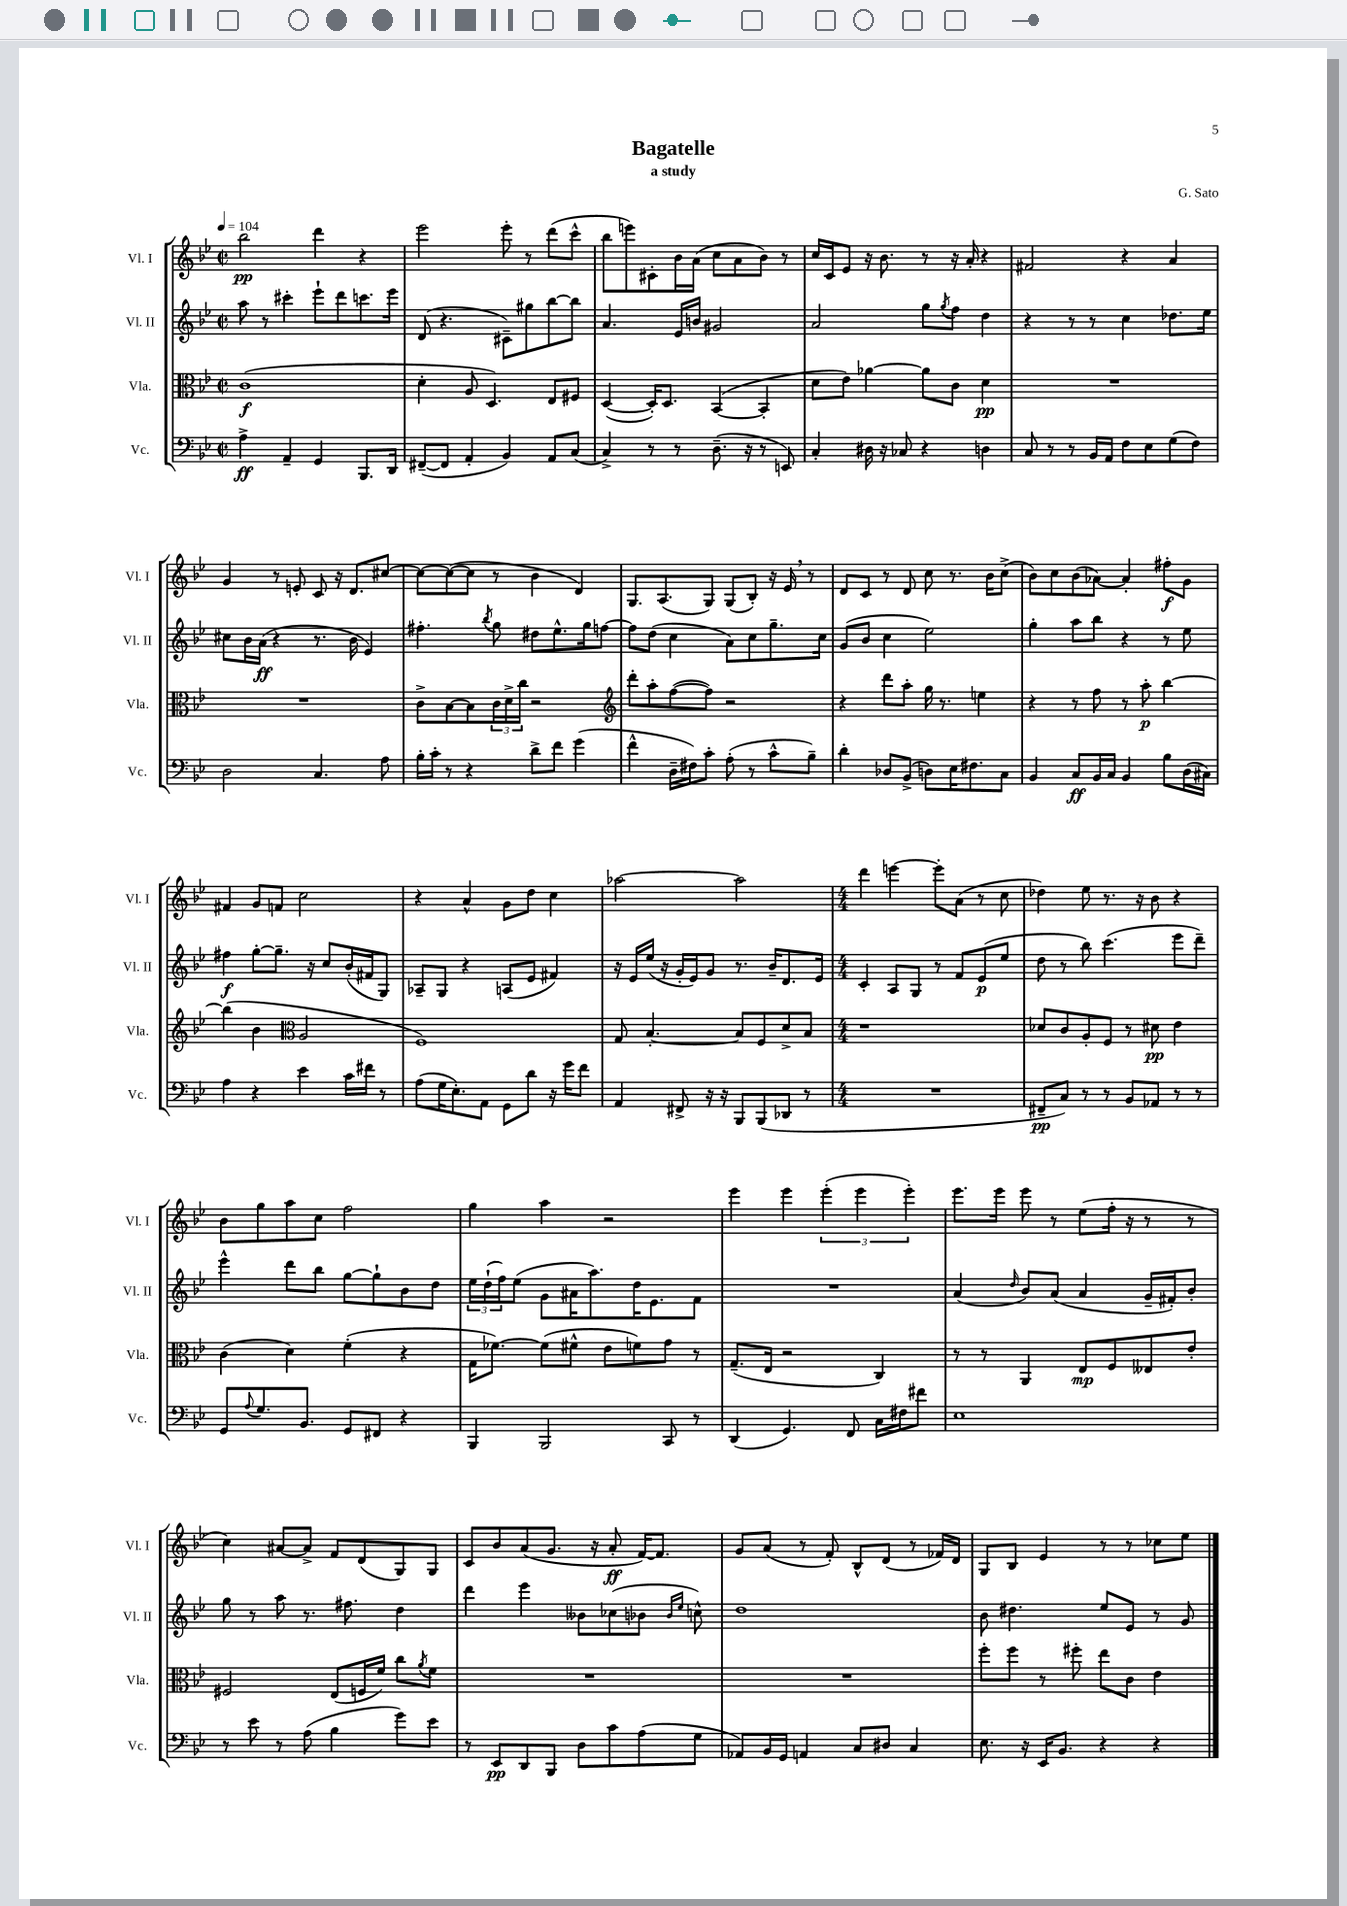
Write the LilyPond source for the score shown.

\header { title = "Bagatelle" composer = "G. Sato" subtitle = "a study" }
<<
\new StaffGroup <<
\new Staff = "s0" \with { instrumentName = "Vl. I" shortInstrumentName = "Vl. I" } {
    \clef treble \key bes \major \defaultTimeSignature \time 2/2 \tempo 4 = 104
    bes''2\pp d'''4 r4 |
    ees'''2 ees'''8-. r8 d'''8( c'''8-^ |
    bes''8 e'''8) cis'8-. bes'16 a'16( c''8 a'8 bes'8) r8 |
    c''16 c'16 ees'8 r16 bes'8. r8 r16 a'16-. r4 |
    fis'2 r4 a'4 |
    g'4 r8 e'8-. c'8 r16 d'8. cis''8~ |
    cis''8~ cis''8~( cis''8 r8 bes'4 d'4) |
    g8. a8.( g8) g8( bes8-.) r16 ees'16 \breathe r8 |
    d'8 c'8 r8 d'8 c''8 r8. bes'16 c''8->( |
    bes'8) c''8 bes'8( aes'8~) aes'4-. fis''8-.\f g'8 |
    fis'4 g'8 f'8 c''2 |
    r4 a'4-^ g'8 d''8 c''4 |
    aes''2~ aes''2 |
    \numericTimeSignature \time 4/4 d'''4 e'''4~ e'''8-. a'8( r8 c''8 |
    des''4) ees''8 r8. r16 bes'8 r4 |
    bes'8 g''8 a''8 c''8 f''2 |
    g''4 a''4 r2 |
    ees'''4 ees'''4 \tuplet 3/2 { ees'''4-.( ees'''4 ees'''4-.) } |
    ees'''8. ees'''16 ees'''8 r8 ees''8( f''16-. r16 r8 r8 |
    c''4) ais'8~ ais'8-> f'8 d'8( g8) g8 |
    c'8 bes'8 a'8( g'8. r16 a'8-.\ff f'16~) f'8. |
    g'8 a'8( r8 f'8-.) bes8-^ d'8( r8 fes'16) d'16 |
    g8 bes8 ees'4 r8 r8 ces''8 ees''8 \bar "|." |
}
\new Staff = "s1" \with { instrumentName = "Vl. II" shortInstrumentName = "Vl. II" } {
    \clef treble \key bes \major \defaultTimeSignature \time 2/2
    a''8 r8 cis'''4-. ees'''8-! d'''8 c'''8. ees'''16 |
    d'8( r4. cis'8--) gis''8 bes''8~ bes''8 |
    a'4. ees'16 b'16 gis'2 |
    a'2 g''8 \acciaccatura { g''8 } f''8 d''4 |
    r4 r8 r8 c''4 des''8. ees''16 |
    cis''8 bes'16 a'16\ff( r4 r8. bes'16 ees'4) |
    fis''4.-. \acciaccatura { bes''8 } g''8 dis''8 ees''8.-^ g''16 f''8~ |
    f''8 d''8( c''4 a'8) c''8 g''8.-- c''16 |
    g'8( bes'8 c''4 ees''2) |
    g''4-. a''8 bes''8 r4 r8 ees''8 |
    fis''4\f g''8~-. g''8.-- r16 c''8 bes'16-.( fis'16 g8) |
    aes8-- g8 r4 a8( ees'8 fis'4) |
    r16 ees'16 ees''16( r16 g'16-. ees'16) g'8 r8. bes'16-- d'8. ees'16 |
    \numericTimeSignature \time 4/4 c'4-. a8 g8 r8 f'8 ees'8\p( ees''8 |
    d''8 r8 bes''8) c'''4.( ees'''8 d'''8--) |
    ees'''4-^ d'''8 bes''8 g''8~ g''8-! bes'8 d''8 |
    \tuplet 3/2 { ees''16 d''16-!( f''16) } ees''8( g'8 ais'16 a''8.) d''16 ees'8. f'8 |
    R1 |
    a'4( \grace { d''16 } bes'8) a'8( a'4 g'16-- fis'16-.) bes'8-. |
    g''8 r8 a''8 r8. fis''8. d''4 |
    d'''4 ees'''4 beses'8 ces''8( bes'8 \grace { bes'16 ees''16 } c''8-^) |
    d''1 |
    bes'8 dis''4. ees''8 ees'8 r8 g'8 \bar "|." |
}
\new Staff = "s2" \with { instrumentName = "Vla." shortInstrumentName = "Vla." } {
    \clef alto \key bes \major \defaultTimeSignature \time 2/2
    c'1\f( |
    d'4-. a8 d4.) ees8 fis8 |
    d4~( d16-.) d8. bes,4~( bes,4-. |
    d'8 ees'8) aes'4~ aes'8 c'8 d'4\pp |
    R1 |
    R1 |
    c'8-> bes8~ bes8 \tuplet 3/2 { c'16 d'16-> c''16 } r2 |
    \clef treble d'''8-. a''8-. f''8~( f''8) r2 |
    r4 d'''8 a''8-. g''16 r8. e''4 |
    r4 r8 f''8 r8 a''8-.\p bes''4~ |
    bes''4( bes'4 \clef alto a2 |
    f1) |
    g8 bes4.~-. bes8 f8 d'8-> bes8 |
    \numericTimeSignature \time 4/4 r1 |
    des'8 c'8 a8-. f8 r8 dis'8\pp ees'4 |
    c'4( d'4) f'4-.( r4 |
    g16 fes'8.~) fes'8( fis'8-^ ees'8 f'8) g'8 r8 |
    g8.--( ees16 r2 c4) |
    r8 r8 a,4 ees8\mp f8 eeses8 ees'8-. |
    fis2 ees8( f16 f'16) c''8 \acciaccatura { a'8 } f'8 |
    R1 |
    R1 |
    f''8-. f''8 r8 fis''8-. ees''8 c'8 ees'4 \bar "|." |
}
\new Staff = "s3" \with { instrumentName = "Vc." shortInstrumentName = "Vc." } {
    \clef bass \key bes \major \defaultTimeSignature \time 2/2
    a4->\ff a,4-- g,4 bes,,8. d,16 |
    fis,8~--( fis,8 a,4-. bes,4) a,8 c8( |
    c4->) r8 r8 d8.--( r16 r8 e,8) |
    c4-. dis16 r16 ces8 r4 d4 |
    c8 r8 r8 bes,16 a,16 f8 ees8 g8( f8) |
    d2 c4. a8 |
    bes16-. c'16-. r8 r4 d'8-> f'8 g'4( |
    f'4-^ d16-- fis16) c'8-. a8-.( r8 c'8-^ bes8--) |
    d'4-. des8 bes,8->( d8) ees16 fis8. c8 |
    bes,4 c8\ff bes,16 c16 bes,4 bes8 d16( cis16) |
    a4 r4 ees'4 c'16 fis'16 r8 |
    a8( g16 ees8.-.) a,8 g,8 d'8 r16 g'16 f'8 |
    a,4 fis,8-> r16 r16 bes,,8 bes,,8( des,8 r8 |
    \numericTimeSignature \time 4/4 R1 |
    fis,8--\pp c8) r8 r8 bes,8 aes,8 r8 r8 |
    g,8 \appoggiatura { a8 } g8. bes,8. g,8 fis,8 r4 |
    bes,,4 bes,,2 c,8 r8 |
    d,4( g,4.) f,8 c16 fis16 fis'8 |
    ees1 |
    r8 ees'8 r8 a8( bes4 g'8) ees'8 |
    r8 ees,8\pp d,8 bes,,8 d8 c'8 a8( g8 |
    aes,8) bes,16 g,16 a,4 c8 dis8 c4 |
    ees8. r16 ees,16 bes,8. r4 r4 \bar "|." |
}
>>
>>
\layout { \context { \Score \remove "Bar_number_engraver" } }
